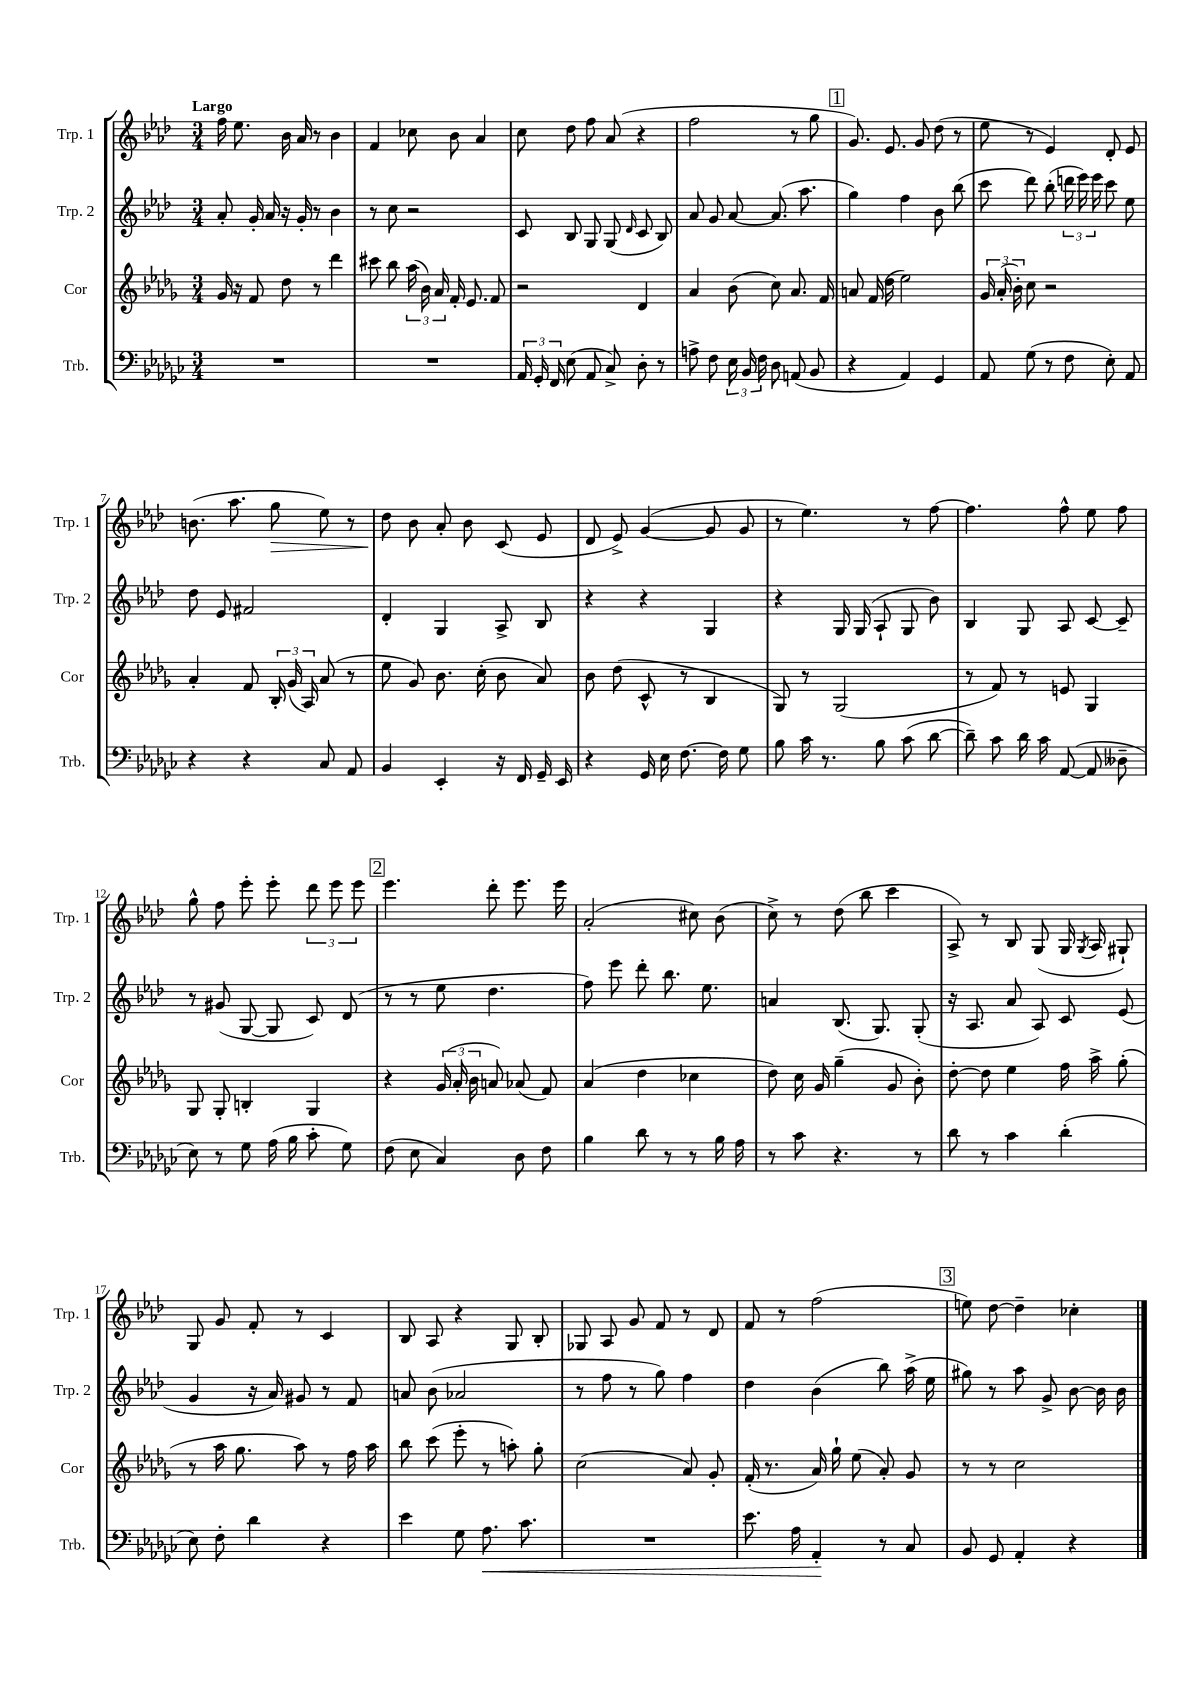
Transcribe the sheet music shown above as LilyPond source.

<<
\new StaffGroup <<
\new Staff = "s0" \with { instrumentName = "Trp. 1" shortInstrumentName = "Trp. 1" } {
    \clef treble \key aes \major \numericTimeSignature \time 3/4 \tempo "Largo"
    \autoBeamOff f''16 ees''8. bes'16 aes'16 r8 bes'4 |
    f'4 ces''8 bes'8 aes'4 |
    c''8 des''8 f''8 aes'8( r4 |
    f''2 r8 g''8 |
    \mark \markup { \box "1" } g'8.) ees'8. g'8 des''8( r8 |
    ees''8 r8 ees'4) des'8-. ees'8 |
    b'8.( aes''8. g''8\> ees''8) r8 |
    des''8\! bes'8 aes'8-. bes'8 c'8( ees'8 |
    des'8 ees'8->) g'4~( g'8 g'8 |
    r8 ees''4.) r8 f''8~ |
    f''4. f''8-^ ees''8 f''8 |
    g''8-^ f''8 ees'''8-. ees'''8-. \tuplet 3/2 { des'''8 ees'''8 ees'''8 } |
    \mark \markup { \box "2" } ees'''4. des'''8-. ees'''8. ees'''16 |
    aes'2-.( cis''8) bes'8( |
    c''8->) r8 des''8( bes''8 c'''4 |
    aes8->) r8 bes8 g8( g16 \acciaccatura { g8 } aes16 gis8-!) |
    g8 g'8 f'8-. r8 c'4 |
    bes8 aes8 r4 g8 bes8-. |
    ges8 aes8 g'8 f'8 r8 des'8 |
    f'8 r8 f''2( |
    \mark \markup { \box "3" } e''8) des''8~ des''4-- ces''4-. \bar "|." |
}
\new Staff = "s1" \with { instrumentName = "Trp. 2" shortInstrumentName = "Trp. 2" } {
    \clef treble \key aes \major \numericTimeSignature \time 3/4
    \autoBeamOff aes'8-. g'16-. aes'16 r16 g'16-. r8 bes'4 |
    r8 c''8 r2 |
    c'8 bes8 g8 g8( \grace { des'16 } c'8 bes8) |
    aes'8 g'8 aes'8~ aes'8.( aes''8. |
    \mark \markup { \box "1" } g''4) f''4 bes'8 bes''8( |
    c'''8 des'''8) bes''8-.( \tuplet 3/2 { d'''16 ees'''16) ees'''16 } c'''8 ees''8 |
    des''8 ees'8 fis'2 |
    des'4-. g4 aes8-> bes8 |
    r4 r4 g4 |
    r4 g16 g16( aes8-! g8 bes'8) |
    bes4 g8 aes8 c'8~ c'8-- |
    r8 gis'8( g8~ g8 c'8) des'8( |
    \mark \markup { \box "2" } r8 r8 ees''8 des''4. |
    f''8) ees'''8 des'''8-. bes''8. ees''8. |
    a'4 bes8.( g8.) g8-.( |
    r16 aes8. aes'8 aes8) c'8 ees'8( |
    g'4 r16 aes'16) gis'8 r8 f'8 |
    a'8 bes'8( aes'2 |
    r8 f''8 r8 g''8) f''4 |
    des''4 bes'4( bes''8) aes''16->( ees''16 |
    \mark \markup { \box "3" } gis''8) r8 aes''8 g'8-> bes'8~ bes'16 bes'16 \bar "|." |
}
\new Staff = "s2" \with { instrumentName = "Cor" shortInstrumentName = "Cor" } {
    \clef treble \key des \major \numericTimeSignature \time 3/4
    \autoBeamOff ges'16 r16 f'8 des''8 r8 des'''4 |
    cis'''8 bes''8 \tuplet 3/2 { aes''16( bes'16) aes'16 } f'16-. ees'8. f'8 |
    r2 des'4 |
    aes'4 bes'8( c''8) aes'8. f'16 |
    \mark \markup { \box "1" } a'8 f'16( des''16 ees''2) |
    \tuplet 3/2 { ges'16 aes'16-.( bes'16-.) } c''8 r2 |
    aes'4-. f'8 \tuplet 3/2 { bes16-. ges'16( aes16) } aes'8( r8 |
    ees''8 ges'8) bes'8. c''16-.( bes'8 aes'8) |
    bes'8 des''8( c'8-^ r8 bes4 |
    ges8) r8 ges2( |
    r8 f'8) r8 e'8 ges4 |
    ges8 ges8-. b4-. ges4 |
    \mark \markup { \box "2" } r4 \tuplet 3/2 { ges'16( aes'16-. bes'16 } a'8) aes'8( f'8) |
    aes'4( des''4 ces''4 |
    des''8) c''16 ges'16 ges''4--( ges'8 bes'8-.) |
    des''8~-. des''8 ees''4 f''16 aes''16-> ges''8-.( |
    r8 aes''16 ges''8. aes''8) r8 f''16 aes''16 |
    bes''8 c'''8( ees'''8-. r8 a''8-.) ges''8-. |
    c''2( aes'8) ges'8-. |
    f'16-.( r8. aes'16) ges''16-! ees''8( aes'8-.) ges'8 |
    \mark \markup { \box "3" } r8 r8 c''2 \bar "|." |
}
\new Staff = "s3" \with { instrumentName = "Trb." shortInstrumentName = "Trb." } {
    \clef bass \key ges \major \numericTimeSignature \time 3/4
    \autoBeamOff R2. |
    R2. |
    \tuplet 3/2 { aes,16 ges,16-. f,16 } ees8( aes,8 ces8->) des8-. r8 |
    a8-> f8 \tuplet 3/2 { ees16 bes,16 f16 } des8 a,8( bes,8 |
    \mark \markup { \box "1" } r4 aes,4) ges,4 |
    aes,8 ges8( r8 f8 ees8-.) aes,8 |
    r4 r4 ces8 aes,8 |
    bes,4 ees,4-. r16 f,16 ges,16-- ees,16 |
    r4 ges,16 ees16 f8.~ f16 ges8 |
    bes8 ces'16 r8. bes8 ces'8( des'8~ |
    des'8--) ces'8 des'16 ces'16 aes,8~( aes,8 deses8-- |
    ees8) r8 ges8 aes16( bes16 ces'8-. ges8) |
    \mark \markup { \box "2" } f8( ees8 ces4) des8 f8 |
    bes4 des'8 r8 r8 bes16 aes16 |
    r8 ces'8 r4. r8 |
    des'8 r8 ces'4 des'4-.( |
    ees8) f8-. des'4 r4 |
    ees'4 ges8 aes8.\< ces'8. |
    R2. |
    ees'8. aes16 aes,4-.\! r8 ces8 |
    \mark \markup { \box "3" } bes,8 ges,8 aes,4-. r4 \bar "|." |
}
>>
>>
